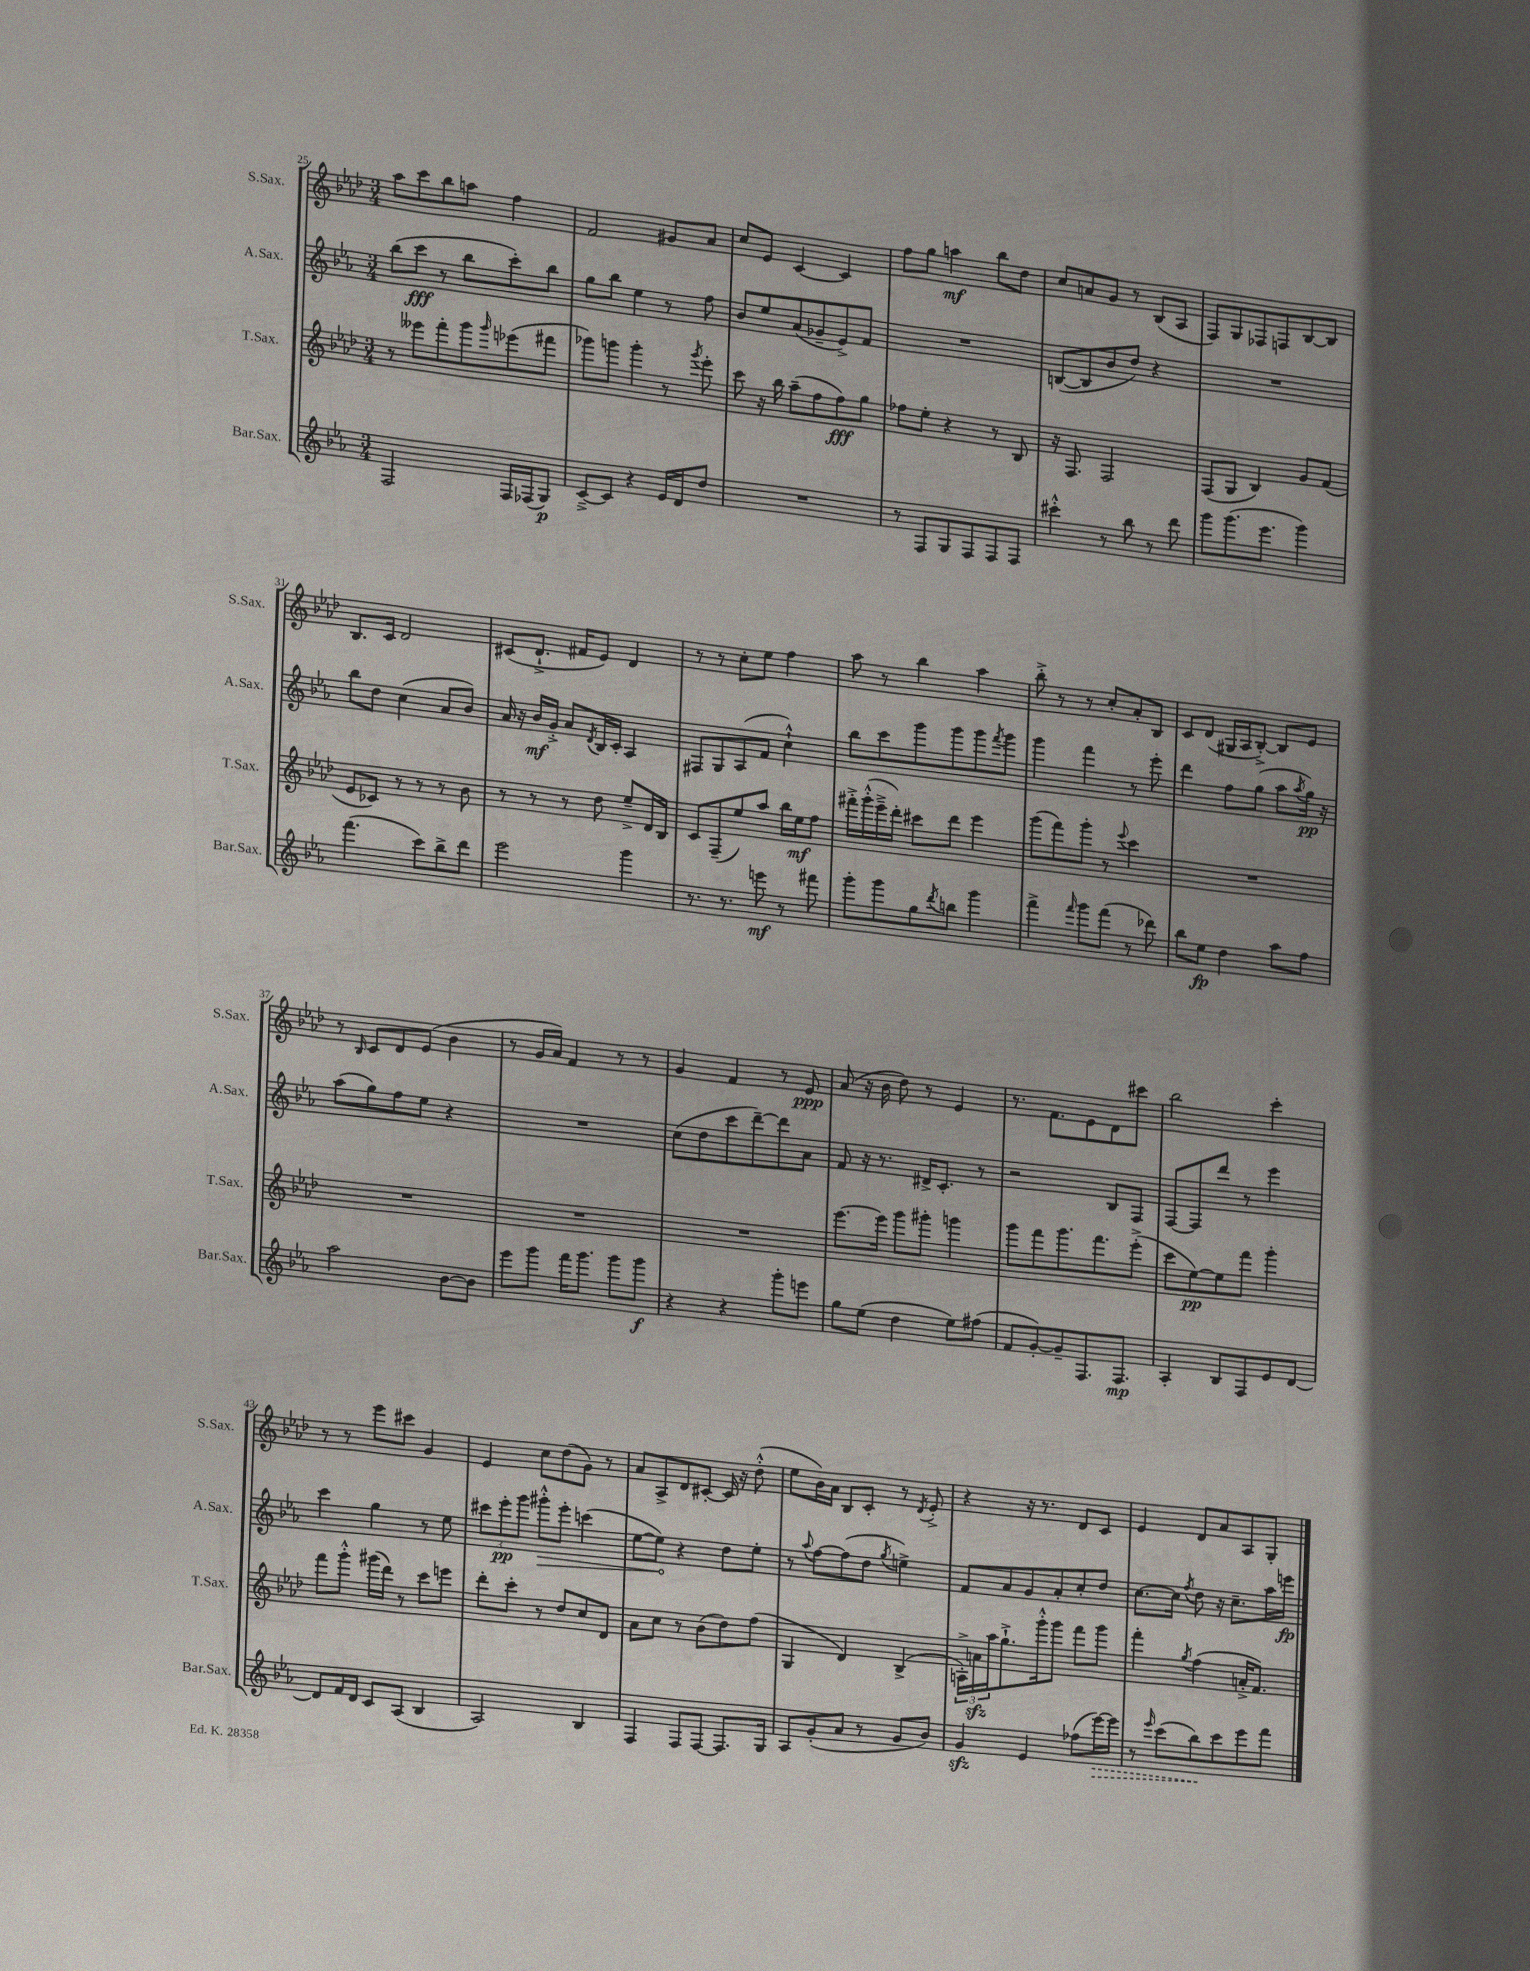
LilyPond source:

<<
\new StaffGroup <<
\new Staff = "s0" \with { instrumentName = "S.Sax." shortInstrumentName = "S.Sax." } {
    \clef treble \key aes \major \numericTimeSignature \time 3/4
    aes''8 c'''8 bes''8 a''8 f''4 |
    f'2 gis'8 aes'8 |
    c''8 ees'8 c'4~ c'4 |
    f''8 g''8 a''4\mf bes''8 des''8 |
    c''8 a'8 g'8 r8 bes8( aes8 |
    f8) g8 fes8 f8 bes8~ bes8 |
    bes8. c'16 des'2 |
    cis'8( des'8.-!-> fis'16 ees'8) des'4 |
    r8 r8 c''8-. ees''8 f''4 |
    aes''8 r8 bes''4 aes''4 |
    bes''8-.-> r8 r8 c''8-. aes'8-. bes8 |
    c'8 des'8( gis16 aes16 bes8~-.->) bes8 ees'8 |
    r8 \grace { bes16 } c'8 des'8 ees'8( bes'4 |
    r8 g'16 aes'16) f'4 r8 r8 |
    g'4 f'4 r8 ees'8\ppp |
    aes'8( r16 bes'16 des''8) r8 ees'4 |
    r8. f'8. ees'8 des'8 cis'''8 |
    bes''2 c'''4-. |
    r8 r8 ees'''8 cis'''8 g'4 |
    ees'4 c''8 des''8( g'8) r8 |
    aes'8 aes8-> des'8 cis'8~-. cis'16 r16 des''8-.-^( |
    ees''8 bes'16) aes'16 bes8 c'8-. r8 \acciaccatura { des'8 } ees'8-.-> |
    r4 r16 r8. des'8 c'8 |
    ees'4 des'8 aes'8 aes8 g8-. \bar "|." |
}
\new Staff = "s1" \with { instrumentName = "A.Sax." shortInstrumentName = "A.Sax." } {
    \clef treble \key ees \major \numericTimeSignature \time 3/4
    bes''8( c'''8\fff r8 bes''8 c'''8-.) bes''8 |
    g''8 bes''8 ees''4 r8 f''8 |
    bes'8 ees''8 aes'8( ges'8-- ees'8->) f'8 |
    R2. |
    b8~( b8 bes'8 d''8) r4 |
    R2. |
    bes''8 d''8 c''4( aes'8 bes'8) |
    aes'16 r16 bes'16\mf g'16-.-> aes'8 \acciaccatura { d'8 } bes16 c'16-. aes4 |
    fis8 g8 aes8( f'8 c''4-!-^) |
    bes''8 c'''8 g'''8 g'''8 g'''8 \acciaccatura { f'''8 } g'''8 |
    g'''4 f'''4 r8 ees'''8-. |
    d'''4 f''8 g''8( aes''8 \acciaccatura { aes''8 } g''16\pp) r16 |
    aes''8( g''8) f''8 ees''8 r4 |
    R2. |
    c''8( d''8 c'''8 d'''8~--) d'''8 aes'8 |
    f'8 r16 r8. dis'16-> c'8.-. r8 |
    r2 bes8 f8 |
    f8~ f8 d'''8 r8 ees'''4 |
    c'''4 g''4 r8 ees''8 |
    \tuplet 3/2 { cis'''8 ees'''8-.\pp g'''8 } \once \override Hairpin.circled-tip = ##t gis'''8-.-^\> ees'''8-. c'''4( |
    ees''8~ ees''8\!) r4 d''8 ees''8-. |
    r8 \appoggiatura { aes''8 } f''8~ f''8( d''8 \acciaccatura { g''8 } e''4->) |
    f'8 aes'8 g'8 aes'8-. c''8-. d''8 |
    c''8.~ c''16 \acciaccatura { f''8 } d''8 r16 c''8.-- aes''16 e'''16\fp \bar "|." |
}
\new Staff = "s2" \with { instrumentName = "T.Sax." shortInstrumentName = "T.Sax." } {
    \clef treble \key aes \major \numericTimeSignature \time 3/4
    r8 eeses'''8 f'''8-. g'''8 \grace { g'''16 } ees'''8( fis'''8 |
    ges'''8) g'''8 g'''4-. r8 \acciaccatura { g'''8 } ees'''8-. |
    c'''8 r16 bes''16 aes''8--( f''8 f''8\fff) g''8 |
    fes''8 ees''8-. r4 r8 bes8 |
    r16 f8. f2 |
    f8( g8 bes4) g'8 f'8( |
    ees'8 ces'8) r8 r8 r8 bes'8 |
    r8 r8 r8 des''8 ees''8---> des'16 bes16 |
    c'8 f8--( ees''8) aes''8 bes''16 ees''16\mf f''8 |
    fis'''16-.-> g'''16-.-^( ees'''16---> des'''16-.) cis'''8 des'''8 ees'''4 |
    g'''8( f'''8) g'''8-. r8 \appoggiatura { ees'''8 } c'''4 |
    R2. |
    R2. |
    R2. |
    R2. |
    ees'''8.~ ees'''16 g'''8 gis'''8-. g'''4 |
    g'''8 f'''8 g'''8. f'''8. ees'''8-.->( |
    c'''8 ees''8~\pp) ees''8 f'''8 g'''4-. |
    f'''8 g'''8-.-^ gis'''16( des'''16) r8 c'''8 e'''8 |
    des'''8-. c'''8-. r8 des''8 c''8 des'8 |
    aes'8 c''8 r8 bes'8( des''8) f''8( |
    g4 des'4) bes4->( |
    \tuplet 3/2 { a16-.->) a'16\sfz aes''16 } g''8.-!-> g'''16-.-^ g'''8 f'''8 g'''8 |
    f'''4-. \acciaccatura { g''8 } f''4( a'16-.-> f'8.) \bar "|." |
}
\new Staff = "s3" \with { instrumentName = "Bar.Sax." shortInstrumentName = "Bar.Sax." } {
    \clef treble \key ees \major \numericTimeSignature \time 3/4
    f2 f16 fes16( g8\p) |
    c'8~---> c'8 r4 ees'16 d'16 d''8 |
    R2. |
    r8 f8 g8 f8 f8 f8 |
    cis'''4-.-^ r8 bes''8 r8 d'''8 |
    g'''8 g'''8.( ees'''8. g'''4) |
    f'''4.( c'''8) bes''8-> d'''8 |
    ees'''2 g'''4 |
    r8. r8. e'''8\mf r8 fis'''8 |
    g'''8-. g'''8 g''8 \acciaccatura { d'''8 } b''8 g'''4 |
    f'''4-> \grace { f'''16 } g'''8 f'''8( r8 des'''8) |
    bes''8 ees''8\fp d''4 aes''8 f''8 |
    aes''2 bes'8~ bes'8 |
    ees'''8 g'''8 f'''16 g'''8. g'''8 g'''8\f |
    r4 r4 g'''8-. e'''8 |
    g''8 ees''8( d''4 ees''8) fis''8( |
    f'8 g'8~-.) g'8-- f8. f8.\mp |
    aes4-. bes8 f8 ees'8 d'8~ |
    d'8 f'16 d'16 c'8 aes8( bes4 |
    aes2) bes4 |
    f4 f8 f8~ f8. g16 |
    aes8 g'8-.( aes'8 r8 g'8 bes'8) |
    g'4\sfz ees'4 fes''8( \once \override Hairpin.style = #'dashed-line ees'''16~\>) ees'''16 |
    r8 \grace { ees'''16 } c'''8( bes''8\!) c'''8 ees'''8 f'''8 \bar "|." |
}
>>
>>
\layout { \context { \Score currentBarNumber = #25 } }
